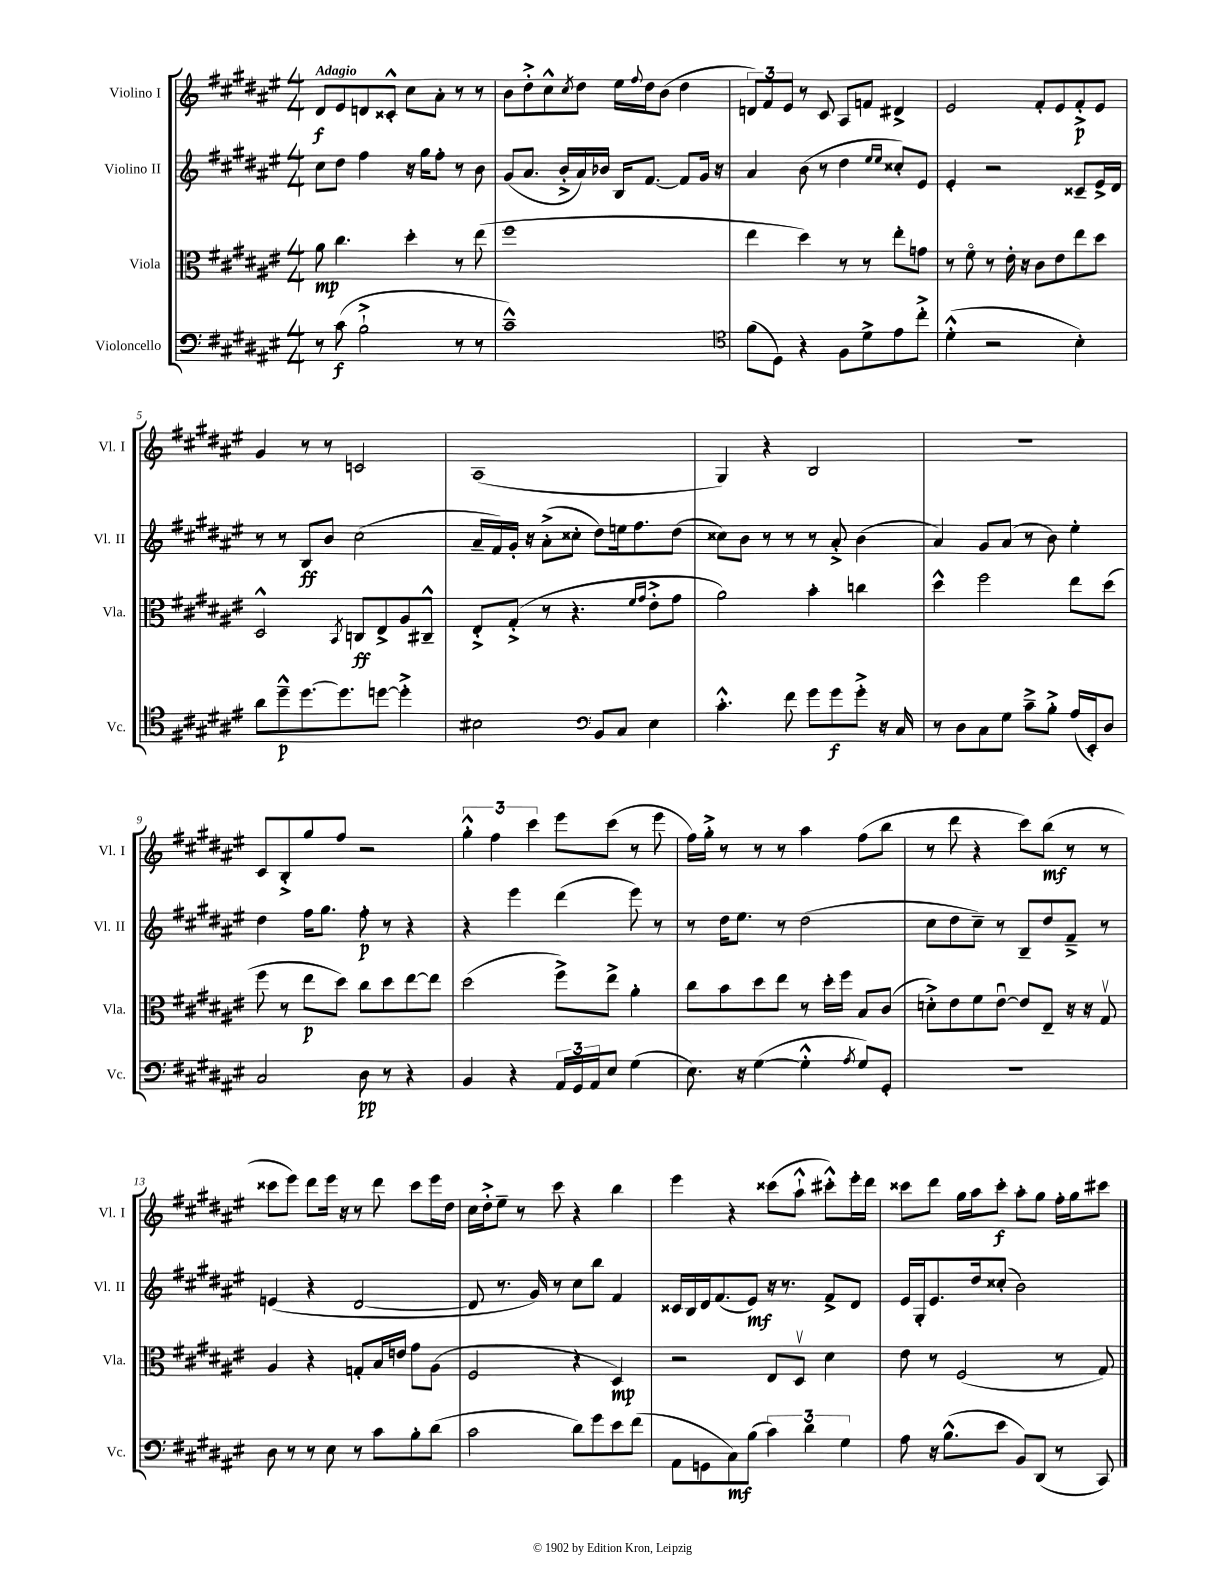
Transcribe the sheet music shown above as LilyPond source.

<<
\new StaffGroup <<
\new Staff = "s0" \with { instrumentName = "Violino I" shortInstrumentName = "Vl. I" } {
    \clef treble \key fis \major \numericTimeSignature \time 4/4 \tempo "Adagio"
    dis'8\f eis'8 d'8 cisis'8-.-^ cis''8 ais'8-. r8 r8 |
    b'8 dis''8-.-> cis''8-^ \acciaccatura { cis''8 } dis''8 eis''16 \appoggiatura { fis''8 } dis''16 b'8( dis''4 |
    \tuplet 3/2 { d'8) fis'8 eis'8 } r8 cis'8 ais8 f'8 dis'4-> |
    eis'2 fis'8-. eis'8 fis'8-.->\p eis'8 |
    gis'4 r8 r8 c'2 |
    ais1( |
    gis4) r4 b2 |
    R1 |
    cis'8 b8-.-> gis''8 fis''8 r2 |
    \tuplet 3/2 { gis''4-.-^ fis''4 cis'''4 } eis'''8 cis'''8( r8 eis'''8 |
    fis''16) gis''16-.-> r8 r8 r8 ais''4 fis''8( b''8 |
    r8 dis'''8 r4 cis'''8) b''8\mf( r8 r8 |
    cisis'''8 eis'''8) dis'''8 eis'''16 r16 r8 dis'''8 cisis'''8 eis'''16 dis''16 |
    cis''16 dis''16-.-> eis''8-- r8 cis'''8 r4 b''4 |
    eis'''4 r4 cisis'''8( ais''8-!-^ cis'''8-.-^) eis'''16-. dis'''16 |
    cisis'''8 dis'''8 gis''16 ais''16 cisis'''8-.\f ais''8-. gis''8 fis''16-. gis''16 cis'''8 \bar "|." |
}
\new Staff = "s1" \with { instrumentName = "Violino II" shortInstrumentName = "Vl. II" } {
    \clef treble \key fis \major \numericTimeSignature \time 4/4
    cis''8 dis''8 fis''4 r16 gis''16 fis''8-. r8 b'8 |
    gis'8( ais'8. b'16-.-> ais'16) bes'16 b16 fis'8.~ fis'8 gis'16 r16 |
    ais'4 b'8( r8 dis''4 \grace { eis''16 eis''16 } cisis''8-.) eis'8 |
    eis'4-. r2 cisis'8-- eis'16-> dis'16 |
    r8 r8 b8\ff b'8 cis''2( |
    ais'16-- fis'16) gis'16-. r16 ais'8-.->( cisis''8-. dis''8) e''16 fis''8. dis''8( |
    cisis''8) b'8 r8 r8 r8 ais'8-.-> b'4( |
    ais'4) gis'8 ais'8( r8 b'8) eis''4-. |
    dis''4 fis''16 gis''8. fis''8-.\p r8 r4 |
    r4 eis'''4 dis'''4( eis'''8) r8 |
    r8 dis''16 eis''8. r8 dis''2( |
    cis''8 dis''8 cis''8--) r8 b8-- dis''8 fis'8---> r8 |
    e'4( r4 dis'2~ |
    dis'8 r8. gis'16) r8 cis''8 b''8 fis'4 |
    cisis'16 b16 dis'16 fis'8.( eis'8\mf) r16 r8. fis'8-> dis'8 |
    eis'16 gis16-. eis'8. dis''16 cisis''8-.( b'2) \bar "|." |
}
\new Staff = "s2" \with { instrumentName = "Viola" shortInstrumentName = "Vla." } {
    \clef alto \key fis \major \numericTimeSignature \time 4/4
    ais'8\mp cis''4. dis''4-. r8 eis''8( |
    fis''1 |
    eis''4 dis''4) r8 r8 eis''8-. g'8 |
    r8 fis'8\flageolet r8 eis'16-. r16 cis'8 eis'8 eis''8 dis''8 |
    dis2-^ \acciaccatura { b,8 } c8\ff eis8-> ais8 cis8---^ |
    eis8-.-> gis8-.->( r8 r4. \grace { fis'16 gis'16 } eis'8-.-> gis'8 |
    ais'2) b'4-. c''4 |
    dis''4-^ fis''2 eis''8 dis''8( |
    fis''8 r8 eis''8\p dis''8) cis''8 dis''8 eis''8~ eis''8 |
    dis''2( fis''8->) eis''8-> ais'4-. |
    cis''8 b'8 dis''8 eis''8 r8 dis''16-. fis''16 b8 cis'8( |
    d'8-.->) eis'8 fis'8 eis'8~\downbow eis'8 eis8-- r16 r16 gis8\upbow |
    ais4 r4 g8-. b16 e'16 gis'8 ais8( |
    fis2 r4 dis4\mp) |
    r2 eis8 dis8\upbow dis'4 |
    eis'8 r8 fis2( r8 gis8) \bar "|." |
}
\new Staff = "s3" \with { instrumentName = "Violoncello" shortInstrumentName = "Vc." } {
    \clef bass \key fis \major \numericTimeSignature \time 4/4
    r8 cis'8\f( b2-!-> r8 r8 |
    cis'1---^) |
    \clef tenor fis'8( dis8) r4 fis8 dis'8-> eis'8 cis''8-.-> |
    dis'4-.-^( r2 b4-.) |
    ais'8 dis''8---^\p dis''8.~ dis''8. d''8~ d''4-.-> |
    bis2 \clef bass b,8 cis8 eis4 |
    cis'4.-.-^ fis'8 gis'8 gis'8\f gis'8-.-> r16 cis16 |
    r8 dis8 cis8 gis8 cis'8---> b8-.-> ais16( eis,16-.) dis8 |
    cis2 dis8\pp r8 r4 |
    b,4 r4 \tuplet 3/2 { ais,16 gis,16 ais,16 } eis8 gis4( |
    eis8.) r16 gis4~( gis4-.-^ \acciaccatura { ais8 } gis8) gis,8-. |
    R1 |
    dis8 r8 r8 eis8 r8 cis'8 b8-. dis'8( |
    cis'2 dis'8) gis'8 eis'8 fis'8( |
    ais,8 g,8 cis8\mf) b8( \tuplet 3/2 { cis'4) dis'4 gis4 } |
    ais8 r16 b8.-^( eis'8 b,8) dis,8( r8 cis,8) \bar "|." |
}
>>
>>
